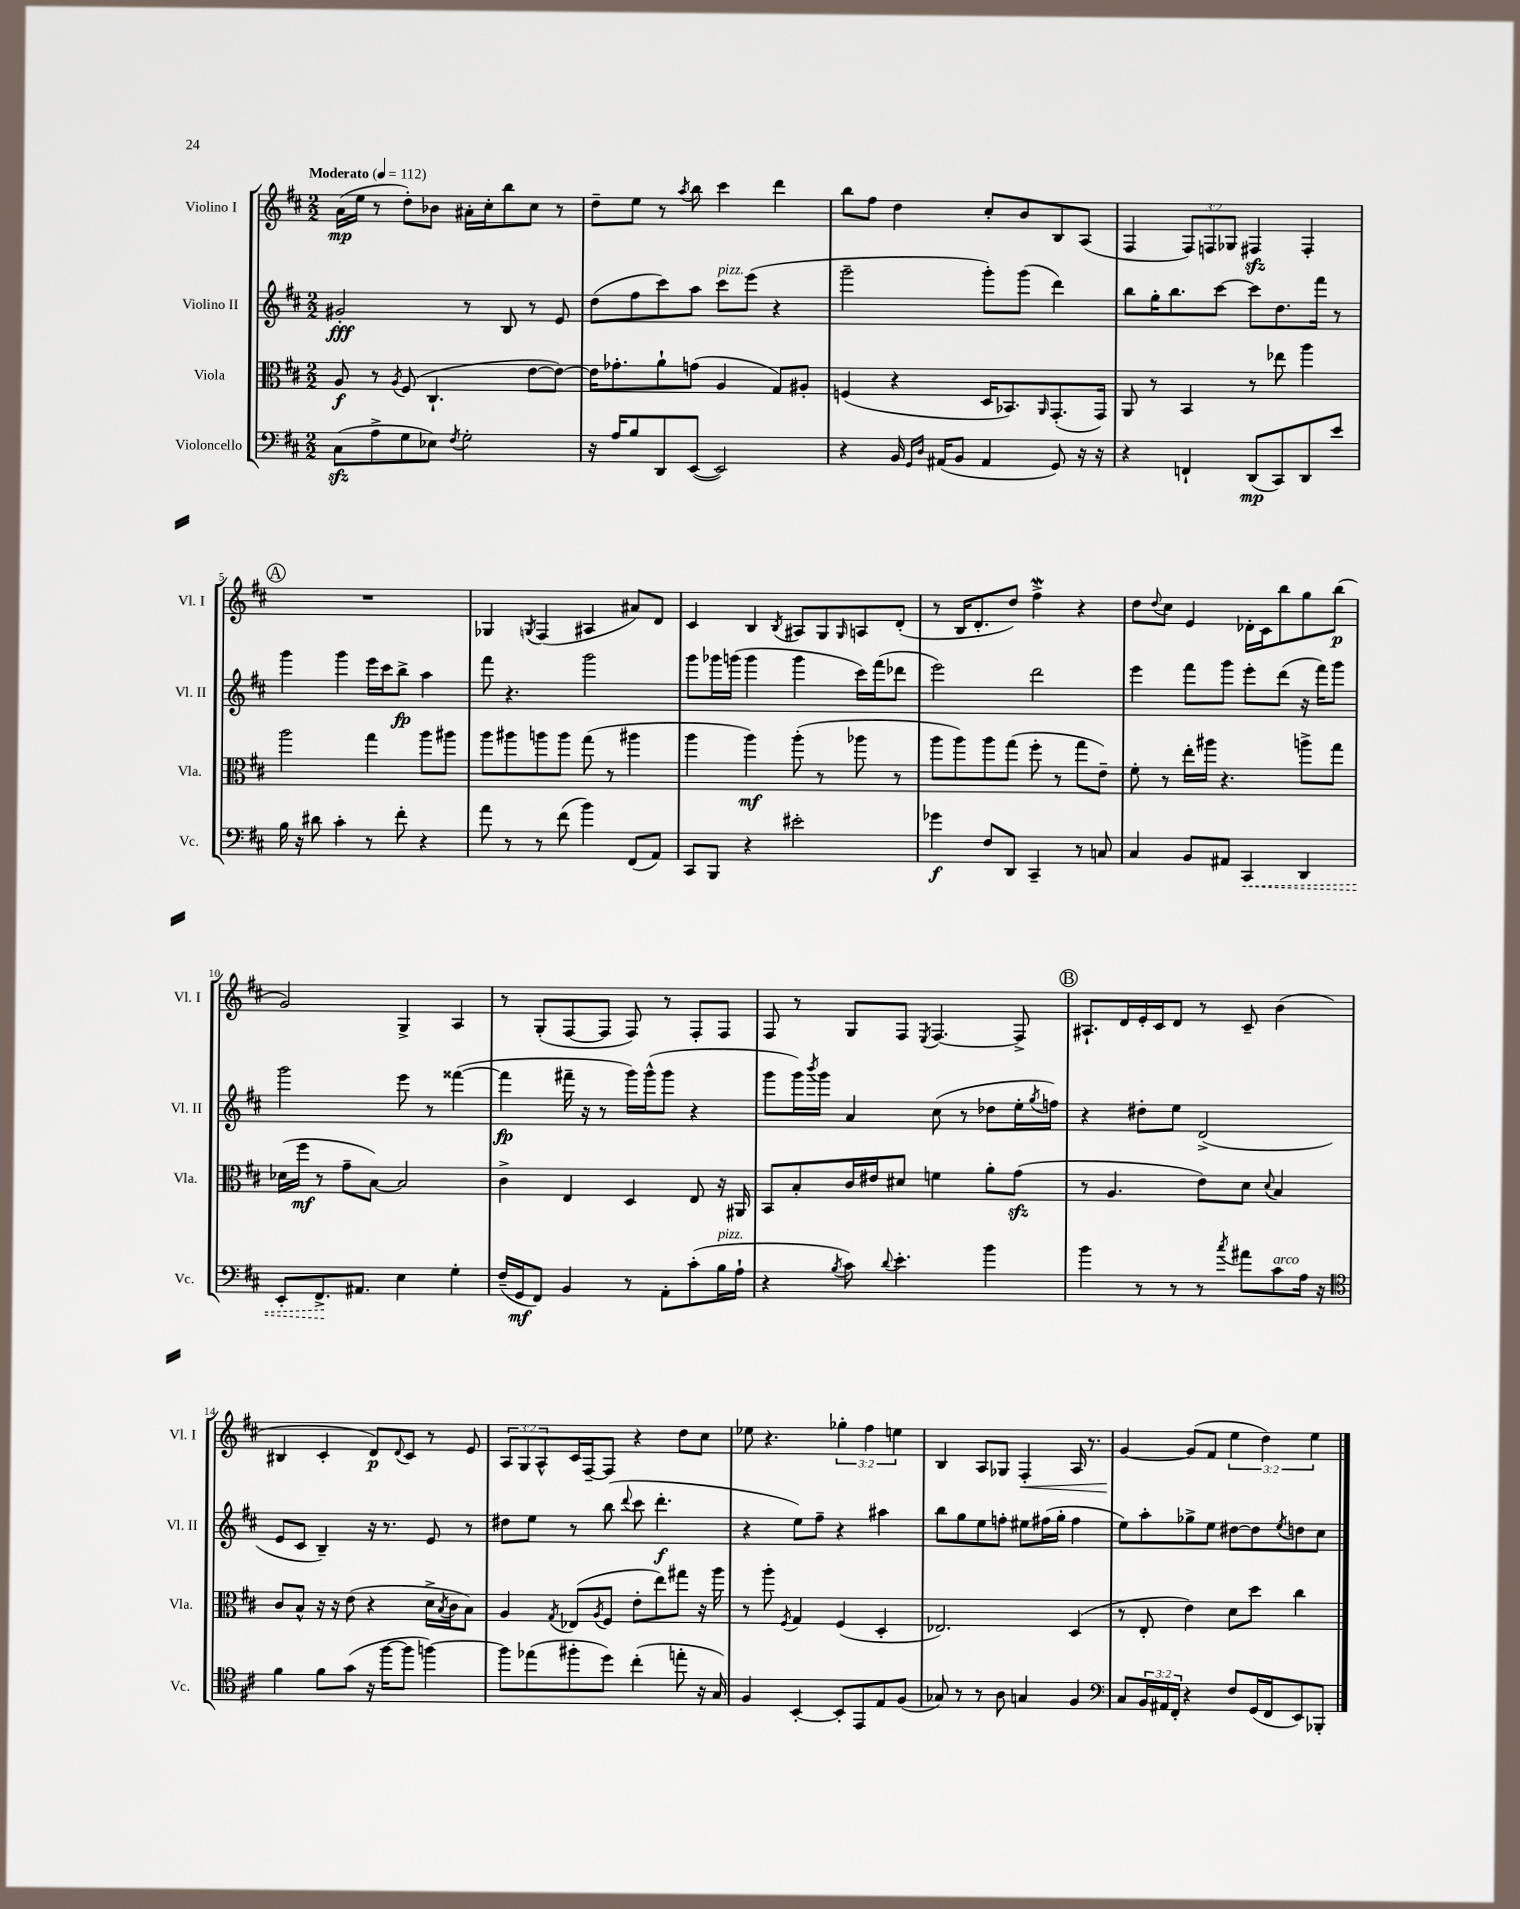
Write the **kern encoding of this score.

**kern	**dynam	**kern	**dynam	**kern	**dynam	**kern	**dynam
*part4	*part4	*part3	*part3	*part2	*part2	*part1	*part1
*staff4	*staff4	*staff3	*staff3	*staff2	*staff2	*staff1	*staff1
*I"Violoncello	*	*I"Viola	*	*I"Violino II	*	*I"Violino I	*
*I'Vc.	*	*I'Vla.	*	*I'Vl. II	*	*I'Vl. I	*
*clefF4	*	*clefC3	*	*clefG2	*	*clefG2	*
*k[f#c#]	*	*k[f#c#]	*	*k[f#c#]	*	*k[f#c#]	*
*M2/2	*	*M2/2	*	*M2/2	*	*M2/2	*
*MM112	*	*MM112	*	*MM112	*	*MM112	*
=1	=1	=1	=1	=1	=1	=1	=1
!	!	!	!	!	!	!LO:TX:a:B:t=Moderato	!
(8C#zz\L	.	8A/	f	2g#X'/	fff	(16a\LL	mp
.	.	.	.	.	.	16ee\JJ	.
8A^\	.	8r	.	.	.	8r	.
.	.	8qA/	.	.	.	.	.
8G\	.	(8F#/	.	.	.	8dd'\L)	.
8E-X\J)	.	4.C#`/	.	.	.	8b-X\J	.
8qF#/	.	.	.	.	.	.	.
2G'\	.	.	.	8r	.	16a#X'\LL	.
.	.	.	.	.	.	16cc#'\J	.
.	.	.	.	8B/	.	8bb\	.
.	.	[8e\L	.	8r	.	8cc#\J	.
.	.	8e\J_)	.	8e/	.	8r	.
=2	=2	=2	=2	=2	=2	=2	=2
16r	.	16e\KL]	.	(8dd\L	.	8dd~\L	.
16A/KL	.	8.g-X'\	.	.	.	.	.
8B/	.	.	.	8ff#\	.	8ee\J	.
8DD/	.	8a`\	.	8ccc#\)	.	8r	.
.	.	.	.	.	.	8qaa/	.
([8EE/J	.	(8gn\J	.	8aa\J	.	8bb\	.
!	!	!	!	!LO:TX:a:i:t=pizz.	!	!	!
2EE/])	.	4A/	.	8ccc#\L	.	4ccc#\	.
.	.	.	.	(8eee\J	.	.	.
.	.	8G/L)	.	4r	.	4ddd\	.
.	.	8A#X'/J	.	.	.	.	.
=3	=3	=3	=3	=3	=3	=3	=3
4r	.	(4Fn/	.	2ggg~\	.	8bb\L	.
.	.	.	.	.	.	8ff#\J	.
16BB/	.	4r	.	.	.	4dd\	.
16qqGG/LL	.	.	.	.	.	.	.
16qqD/JJ	.	.	.	.	.	.	.
(16AA#X/KL	.	.	.	.	.	.	.
8BB/J	.	.	.	.	.	.	.
4AA#/	.	16D/KL	.	8ggg'\L)	.	8cc#'/L	.
.	.	8.BB-X/)	.	.	.	.	.
.	.	.	.	(8ggg\J	.	8b/	.
.	.	16qqAA/	.	.	.	.	.
8GG/)	.	(8.GG'/	.	4ddd\)	.	8B/	.
16r	.	.	.	.	.	(8A/J	.
16r	.	16GG/Jk)	.	.	.	.	.
=4	=4	=4	=4	=4	=4	=4	=4
4r	.	8AA/	.	8bb\L	.	4F#/	.
.	.	8r	.	16gg'\K	.	.	.
.	.	.	.	8.bb\	.	.	.
4FFn`/	.	4BB/	.	.	.	12F#/L)	.
.	.	.	.	.	.	12Fn/	.
.	.	.	.	[8ccc#\J	.	.	.
.	.	.	.	.	.	12G-X/J	.
(8DD/L	mp	8r	.	8ccc#\L]	.	4F#Xzz/	.
8CC#/)	.	8ee-X\	.	8.dd\	.	.	.
8DD/	.	4aa\	.	.	.	4F#'/	.
.	.	.	.	16fff#\Jk	.	.	.
8e/J	.	.	.	8r	.	.	.
!!LO:LB:g=z
!!LO:REH:place=s1:t=A
=5	=5	=5	=5	=5	=5	=5	=5
16B\	.	2aa\	.	4ggg\	.	1r	.
16r	.	.	.	.	.	.	.
8d#X\	.	.	.	.	.	.	.
4c#'\	.	.	.	4ggg\	.	.	.
8r	.	4gg\	.	16eee\LL	.	.	.
.	.	.	.	16ccc#\J	.	.	.
8f#'\	.	.	.	8bb^\J	fp	.	.
4r	.	8aa\L	.	4aa\	.	.	.
.	.	8aa#X\J	.	.	.	.	.
=6	=6	=6	=6	=6	=6	=6	=6
8a\	.	8aa\L	.	8fff#\	.	4G-X/	.
8r	.	8aa#X\	.	4.r	.	.	.
.	.	.	.	.	.	8qGn/	.
8r	.	8aan\	.	.	.	(4F#/	.
(8f#\	.	8aa\J	.	.	.	.	.
4b\)	.	(8gg\	.	2ggg\	.	4A#X/	.
.	.	8r	.	.	.	.	.
(8FF#/L	.	4aa#X\	.	.	.	8a#X/L)	.
8AA/J)	.	.	.	.	.	8d/J	.
=7	=7	=7	=7	=7	=7	=7	=7
8CC#/L	.	4aa\	.	8ggg\L	.	4c#/	.
8BBB/J	.	.	.	16ggg-X\L	.	.	.
.	.	.	.	(16gggn\JJ	.	.	.
4r	.	4aa\)	mf	4ggg\	.	4B/	.
.	.	.	.	.	.	8qB/	.
2e#X'\	.	(8aa'\	.	4ggg\	.	8A#X/L	.
.	.	8r	.	.	.	8G/	.
.	.	.	.	.	.	16qqG/	.
.	.	8aa-X\	.	16ccc#\LL)	.	8An/	.
.	.	.	.	(16fff#\J	.	.	.
.	.	8r	.	8ddd-X\J	.	(8d'/J	.
=8	=8	=8	=8	=8	=8	=8	=8
4g-X\	f	8aa\L	.	2eee\)	.	8r	.
.	.	8aa\)	.	.	.	16B/KL	.
.	.	.	.	.	.	8.d'/	.
8F#/L	.	8aa\	.	.	.	.	.
8DD/J	.	(8gg\J	.	.	.	8dd/J)	.
4CC#~/	.	8ff#'\	.	2ddd\	.	4ff#W^\	.
.	.	8r	.	.	.	.	.
8r	.	8gg\L	.	.	.	4r	.
8Cn/	.	8e~\J)	.	.	.	.	.
=9	=9	=9	=9	=9	=9	=9	=9
4C#/	.	8f#'\	.	4eee\	.	8dd\L	.
.	.	.	.	.	.	8qqdd/	.
.	.	8r	.	.	.	8cc#\J	.
8BB/L	.	16ee'\LL	.	8fff#\L	.	4e/	.
.	.	16aa#X\JJ	.	.	.	.	.
8AA#X/J	.	4.r	.	8ggg\J	.	.	.
!	!LO:HP:b	!	!	!	!	!	!
4CC#/	<	.	.	8eee'\L	.	16d-X'\LL	.
.	.	.	.	.	.	16c#\J	.
.	.	.	.	(8ddd\J	.	8bb\	.
4DD/	.	8aan^\L	.	16r	.	8gg\	.
.	.	.	.	16fff#\KL)	.	.	.
.	.	8gg\J	.	8ggg\J	.	(8bb\J	p
!!LO:LB:g=z
=10	=10	=10	=10	=10	=10	=10	=10
8EE'/L	.	(16d-X\LL	.	2ggg\	.	2g/)	.
.	.	16ff#\JJ	mf	.	.	.	.
8.FF#^/	.	8r	.	.	.	.	.
.	.	8g~\L	.	.	.	.	.
8.AA#X/J	[	.	.	.	.	.	.
.	.	[8B\J)	.	.	.	.	.
4E\	.	2B/]	.	8eee\	.	4G^/	.
.	.	.	.	8r	.	.	.
4G'\	.	.	.	([4fff##X\	.	4A/	.
=11	=11	=11	=11	=11	=11	=11	=11
(16F#~/LL	.	4c#^\	.	4fff##\]	fp	8r	.
16GG/J	mf	.	.	.	.	.	.
8FF#/J)	.	.	.	.	.	(8G'/L	.
4BB/	.	4E/	.	16fff#X~\	.	[8F#/	.
.	.	.	.	16r	.	.	.
.	.	.	.	8r	.	8F#/J]	.
8r	.	4D/	.	16ggg\LL)	.	8F#/)	.
.	.	.	.	(16ggg^^\J	.	.	.
8AA'\L	.	.	.	8ggg\J	.	8r	.
(8c#'\	.	8E/	.	4r	.	8F#'/L	.
!LO:TX:a:i:t=pizz.	!	!	!	!	!	!	!
16B\L	.	16r	.	.	.	8F#/J	.
16A`\JJ	.	16AA#X/	.	.	.	.	.
=12	=12	=12	=12	=12	=12	=12	=12
4r	.	8BB/L	.	8ggg\L	.	8F#/	.
.	.	8B'/	.	16ggg\L)	.	8r	.
.	.	.	.	8qbbb/	.	.	.
.	.	.	.	16ggg\JJ	.	.	.
8qB/	.	.	.	.	.	.	.
8c#\)	.	16c#/L	.	4a/	.	8G/L	.
.	.	16e#X/J	.	.	.	.	.
8qqd/	.	.	.	.	.	.	.
4.e'\	.	8d#X/J	.	.	.	8F#/J	.
.	.	.	.	.	.	8qE/	.
.	.	4fn\	.	(8cc#\	.	[4.F#/	.
.	.	.	.	8r	.	.	.
4b\	.	8a'\L	.	8dd-X\L	.	.	.
.	.	(8gzz\J	.	16ee'\L	.	8F#^/]	.
.	.	.	.	8qgg/	.	.	.
.	.	.	.	16ffn\JJ)	.	.	.
!!LO:REH:place=s1:t=B
=13	=13	=13	=13	=13	=13	=13	=13
4b\	.	8r	.	4r	.	8.A#X`/L	.
.	.	4.A/	.	.	.	.	.
.	.	.	.	.	.	16d/L	.
8r	.	.	.	8dd#X'\L	.	16e'/	.
.	.	.	.	.	.	16c#/J	.
8r	.	.	.	8ee\J	.	8d/J	.
8r	.	8e\L)	.	(2d^/	.	8r	.
8qcc#/	.	.	.	.	.	.	.
8a#X\L	.	8d\J	.	.	.	8c#~/	.
.	.	8qqd/	.	.	.	.	.
!LO:TX:a:i:t=arco	!	!	!	!	!	!	!
8c#\	.	4B/	.	.	.	(4b\	.
16A\Jk	.	.	.	.	.	.	.
16r	.	.	.	.	.	.	.
!!LO:LB:g=z
=14	=14	=14	=14	=14	=14	=14	=14
*clefC4	*	*	*	*	*	*	*
4f#\	.	8c#/L	.	8e/L	.	4B#X/	.
.	.	8B^^/J	.	8c#/J	.	.	.
8f#\L	.	16r	.	4B~/)	.	4c#'/	.
.	.	16r	.	.	.	.	.
(8g\J	.	(8e\	.	.	.	.	.
16r	.	4r	.	16r	.	8d/L)	p
[16ff#\KL	.	.	.	8.r	.	.	.
.	.	.	.	.	.	8qqd/	.
8ff#\J]	.	.	.	.	.	8c#/J	.
[4ffn\)	.	16d^\LL	.	8e/	.	8r	.
.	.	8qB/	.	.	.	.	.
.	.	16c#\J	.	.	.	.	.
.	.	8B\J)	.	8r	.	8e/	.
=15	=15	=15	=15	=15	=15	=15	=15
8ff\L]	.	4A/	.	8dd#X\L	.	12A/L	.
.	.	.	.	.	.	12G/	.
(8ee-X\	.	.	.	8ee\J	.	.	.
.	.	.	.	.	.	12A^^/	.
.	.	8qG/	.	.	.	.	.
8ff#X'\	.	(8E-X/L	.	8r	.	16c#/L	.
.	.	.	.	.	.	[16F#~/J	.
.	.	8qA/	.	.	.	.	.
8dd\J)	.	8F#/J	.	(8bb\	.	8F#/J]	.
.	.	.	.	8qqddd/	.	.	.
(4cc#'\	.	8e'\L	.	8ccc#\	.	4r	.
.	.	8ee\)	.	4.ddd'\	f	.	.
8een'\	.	8gg#X\J	.	.	.	8dd\L	.
16r	.	16r	.	.	.	8cc#\J	.
16G/)	.	16aa\	.	.	.	.	.
=16	=16	=16	=16	=16	=16	=16	=16
4F#/	.	8r	.	4r	.	8ee-X\	.
.	.	8aa'\	.	.	.	4.r	.
.	.	8qF#/	.	.	.	.	.
[4BB'/	.	4G/	.	8ee\L)	.	.	.
.	.	.	.	8ff#~\J	.	.	.
8BB'/L]	.	(4F#/	.	4r	.	6gg-X'\	.
8EE/	.	.	.	.	.	.	.
.	.	.	.	.	.	6ff#\	.
8E/	.	4D'/	.	4aa#X\	.	.	.
.	.	.	.	.	.	6een\	.
(8F#/J	.	.	.	.	.	.	.
=17	=17	=17	=17	=17	=17	=17	=17
8G-X/)	.	2.E-X/)	.	8bb\L	.	4B/	.
8r	.	.	.	8gg\	.	.	.
8r	.	.	.	8ee\	.	8A/L	.
8A\	.	.	.	8ffn'\J	.	8G-X/J	.
!	!	!	!	!	!	!	!LO:HP:b
4Gn/	.	.	.	8ee#X\L	.	4F#'/	<
.	.	.	.	(16ff#X\L	.	.	.
.	.	.	.	16gg'\JJ	.	.	.
4F#/	.	(4D/	.	4ff#\	.	16A/	.
.	.	.	.	.	.	8.r	.
=18	=18	=18	=18	=18	=18	=18	=18
*clefF4	*	*	*	*	*	*	*
8C#/L	.	8r	.	8ee\L)	.	[4g/	.
24BB/L	.	8E'/	.	8aa'\	.	.	.
24AA#X/	.	.	.	.	.	.	.
24FF#'/JJ	.	.	.	.	.	.	.
4r	.	4e\)	.	8gg-X^\	.	(8g/L]	[
.	.	.	.	8ee\J	.	8f#/J	.
8F#/L	.	8d\L	.	[8dd#X\L	.	6ee\	.
(16GG/L	.	8dd\J	.	8dd#\]	.	.	.
.	.	.	.	.	.	6dd\)	.
16FF#/J	.	.	.	.	.	.	.
.	.	.	.	8qee/	.	.	.
8EE/)	.	4cc#\	.	8ddn\	.	.	.
.	.	.	.	.	.	6ee\	.
8BBB-X'/J	.	.	.	8cc#\J	.	.	.
==	==	==	==	==	==	==	==
*-	*-	*-	*-	*-	*-	*-	*-
